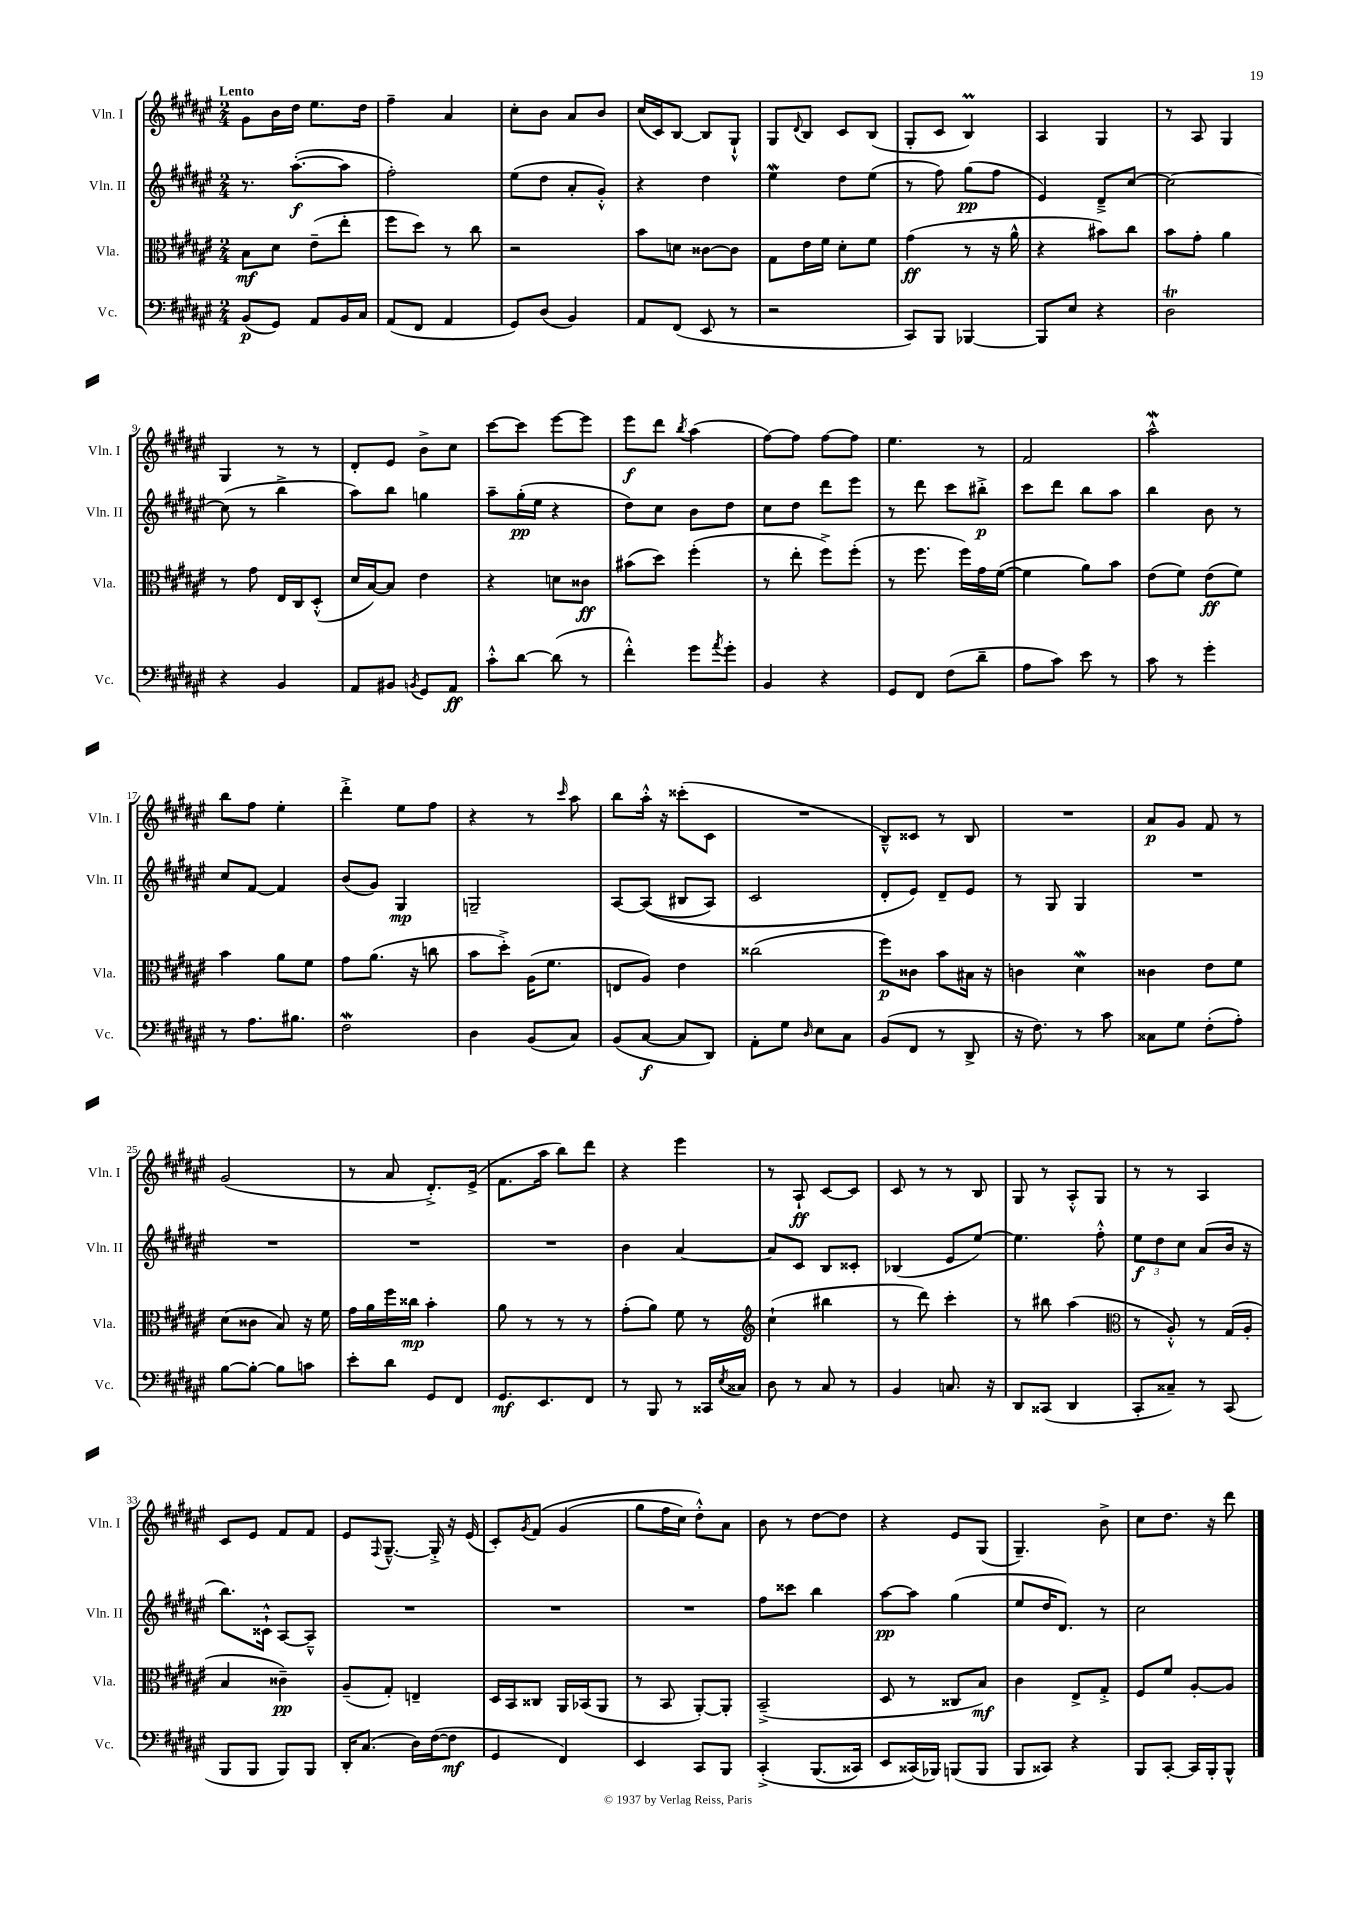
<<
\new StaffGroup <<
\new Staff = "s0" \with { instrumentName = "Vln. I" shortInstrumentName = "Vln. I" } {
    \clef treble \key fis \major \numericTimeSignature \time 2/4 \tempo "Lento"
    gis'8 b'16 dis''16 eis''8. dis''16 |
    fis''4-- ais'4 |
    cis''8-. b'8 ais'8 b'8 |
    cis''16( cis'16) b8~ b8 gis8-!-^ |
    gis8 \appoggiatura { dis'8 } b8 cis'8 b8( |
    gis8-. cis'8 b4\prall) |
    ais4 gis4 |
    r8 ais8 gis4 |
    gis4 r8 r8 |
    dis'8-. eis'8 b'8-> cis''8 |
    cis'''8~ cis'''8 eis'''8~ eis'''8 |
    eis'''8\f dis'''8 \acciaccatura { b''8 } ais''4( |
    fis''8~) fis''8 fis''8~ fis''8 |
    eis''4. r8 |
    fis'2 |
    ais''2-^\mordent |
    b''8 fis''8 eis''4-. |
    dis'''4-.-> eis''8 fis''8 |
    r4 r8 \grace { cis'''16 } ais''8 |
    b''8 ais''16-.-^ r16 cisis'''8-.( cis'8 |
    R2 |
    b8---^) cisis'8 r8 b8 |
    R2 |
    ais'8\p gis'8 fis'8 r8 |
    gis'2( |
    r8 ais'8 dis'8.-.->) eis'16->( |
    fis'8. ais''16 b''8) dis'''8 |
    r4 eis'''4 |
    r8 ais8-!\ff cis'8~ cis'8 |
    cis'8 r8 r8 b8 |
    gis8 r8 ais8-.-^ gis8 |
    r8 r8 ais4 |
    cis'8 eis'8 fis'8 fis'8 |
    eis'8 \appoggiatura { fis8 } gis8.~---^ gis16-.-> r16 eis'16( |
    cis'8-.) \acciaccatura { gis'8 } fis'8\( gis'4( |
    gis''8 fis''16 cis''16) dis''8-.-^\) ais'8 |
    b'8 r8 dis''8~ dis''8 |
    r4 eis'8 gis8( |
    gis4.--) b'8-> |
    cis''8 dis''8. r16 dis'''8 \bar "|." |
}
\new Staff = "s1" \with { instrumentName = "Vln. II" shortInstrumentName = "Vln. II" } {
    \clef treble \key fis \major \numericTimeSignature \time 2/4
    r8. ais''8.~-.\f( ais''8 |
    fis''2-.) |
    eis''8( dis''8 ais'8-. gis'8-.-^) |
    r4 dis''4 |
    eis''4\mordent dis''8 eis''8( |
    r8 fis''8) gis''8\pp( fis''8 |
    eis'4) dis'8---> cis''8~ |
    cis''2~ |
    cis''8( r8 b''4-> |
    ais''8) b''8 g''4 |
    ais''8-- gis''16-.\pp( eis''16 r4 |
    dis''8) cis''8 b'8 dis''8 |
    cis''8 dis''8 dis'''8 eis'''8 |
    r8 dis'''8 cis'''8 bis''8-.->\p |
    cis'''8 dis'''8 b''8 ais''8 |
    b''4 b'8 r8 |
    cis''8 fis'8~ fis'4 |
    b'8( gis'8) gis4\mp |
    g2-- |
    ais8~ ais8(\( bis8 ais8) |
    cis'2 |
    dis'8-. eis'8\) dis'8-- eis'8 |
    r8 gis8 gis4 |
    R2 |
    R2 |
    R2 |
    R2 |
    b'4 ais'4~ |
    ais'8 cis'8 b8 cisis'8-. |
    bes4( eis'8 eis''8~) |
    eis''4. fis''8-.-^ |
    \tuplet 3/2 { eis''8\f dis''8 cis''8 } ais'8( b'16 r16 |
    b''8.) cisis'16-!-^ ais8~ ais8---^ |
    R2 |
    R2 |
    R2 |
    fis''8 cisis'''8 b''4 |
    ais''8~\pp ais''8 gis''4( |
    eis''8 dis''16 dis'8.) r8 |
    cis''2 \bar "|." |
}
\new Staff = "s2" \with { instrumentName = "Vla." shortInstrumentName = "Vla." } {
    \clef alto \key fis \major \numericTimeSignature \time 2/4
    b8\mf dis'8 eis'8--( eis''8-. |
    fis''8 dis''8) r8 cis''8 |
    r2 |
    b'8 d'8 cisis'8~ cisis'8 |
    gis8 eis'16 fis'16 dis'8-. fis'8 |
    gis'4\ff( r8 r16 ais'16-^ |
    r4 bis'8) cis''8 |
    b'8 gis'8-. ais'4 |
    r8 gis'8 eis16 cis16 dis8-.-^( |
    dis'16 b16~) b8 eis'4 |
    r4 d'8 cisis'8\ff |
    bis'8( dis''8) fis''4-.( |
    r8 eis''8-. fis''8->) fis''8-.( |
    r8 fis''8. fis''16) gis'16 fis'16~( |
    fis'4 ais'8) b'8 |
    eis'8( fis'8) eis'8\ff( fis'8) |
    b'4 ais'8 fis'8 |
    gis'8 ais'8.( r16 c''8 |
    b'8 dis''8-.->) ais16( fis'8. |
    e8 ais8) eis'4 |
    cisis''2( |
    fis''8\p) cisis'8 b'8 bis16 r16 |
    c'4 dis'4\mordent |
    cisis'4 eis'8 fis'8 |
    dis'8( cisis'8 b8) r16 fis'16 |
    gis'16 ais'16 fis''16 cisis''16\mp b'4-. |
    ais'8 r8 r8 r8 |
    gis'8-.( ais'8) fis'8 r8 |
    \clef treble cis''4-!( bis''4 |
    r8 dis'''8) cis'''4-. |
    r8 bis''8 ais''4( |
    \clef alto r8 ais8-.-^) r8 gis16( ais16-. |
    b4 cisis'4--\pp) |
    ais8--( gis8-.) e4-- |
    dis16 b,16 cisis8 ais,16 bes,16( ais,8 |
    r8 b,8 ais,8~-.) ais,8-. |
    b,2--->( |
    dis8 r8 cisis8 b8\mf) |
    cis'4 eis8-> gis8-.-> |
    fis8 fis'8 ais8~-. ais8 \bar "|." |
}
\new Staff = "s3" \with { instrumentName = "Vc." shortInstrumentName = "Vc." } {
    \clef bass \key fis \major \numericTimeSignature \time 2/4
    b,8\p( gis,8) ais,8 b,16 cis16 |
    ais,8( fis,8 ais,4 |
    gis,8) dis8( b,4) |
    ais,8 fis,8( eis,8 r8 |
    r2 |
    cis,8) b,,8 bes,,4~ |
    bes,,8 eis8 r4 |
    dis2\trill |
    r4 b,4 |
    ais,8 bis,8 \acciaccatura { b,8 } gis,8 ais,8\ff |
    cis'8-.-^ dis'8~ dis'8( r8 |
    fis'4-.-^) gis'8 \acciaccatura { ais'8 } gis'8-. |
    b,4 r4 |
    gis,8 fis,8 fis8( dis'8-- |
    ais8 cis'8) eis'8 r8 |
    cis'8 r8 gis'4-. |
    r8 ais8. bis8. |
    fis2\mordent |
    dis4 b,8( cis8) |
    b,8( cis8~\f cis8 dis,8) |
    ais,8-. gis8 \grace { dis16 } eis8 cis8 |
    b,8( fis,8 r8 dis,8-> |
    r16 fis8.) r8 cis'8 |
    cisis8 gis8 fis8-.( ais8-.) |
    b8~ b8~-. b8 c'8 |
    eis'8-. dis'8 gis,8 fis,8 |
    gis,8.\mf eis,8. fis,8 |
    r8 b,,8 r8 cisis,16 \acciaccatura { eis8 } cisis16 |
    dis8 r8 cis8 r8 |
    b,4 c8. r16 |
    dis,8 cisis,8( dis,4 |
    cis,8-. cisis8--) r8 cis,8( |
    b,,8 b,,8 b,,8) b,,8 |
    dis,16-. cis8.( dis16) fis16~( fis8\mf |
    gis,4 fis,4) |
    eis,4 cis,8 b,,8 |
    cis,4-.->\( b,,8.( cisis,16) |
    eis,8 cisis,16(\) bes,,16) b,,8( b,,8 |
    b,,8 cisis,8) r4 |
    b,,8 cis,8~-. cis,16 b,,16-. b,,8-^ \bar "|." |
}
>>
>>
